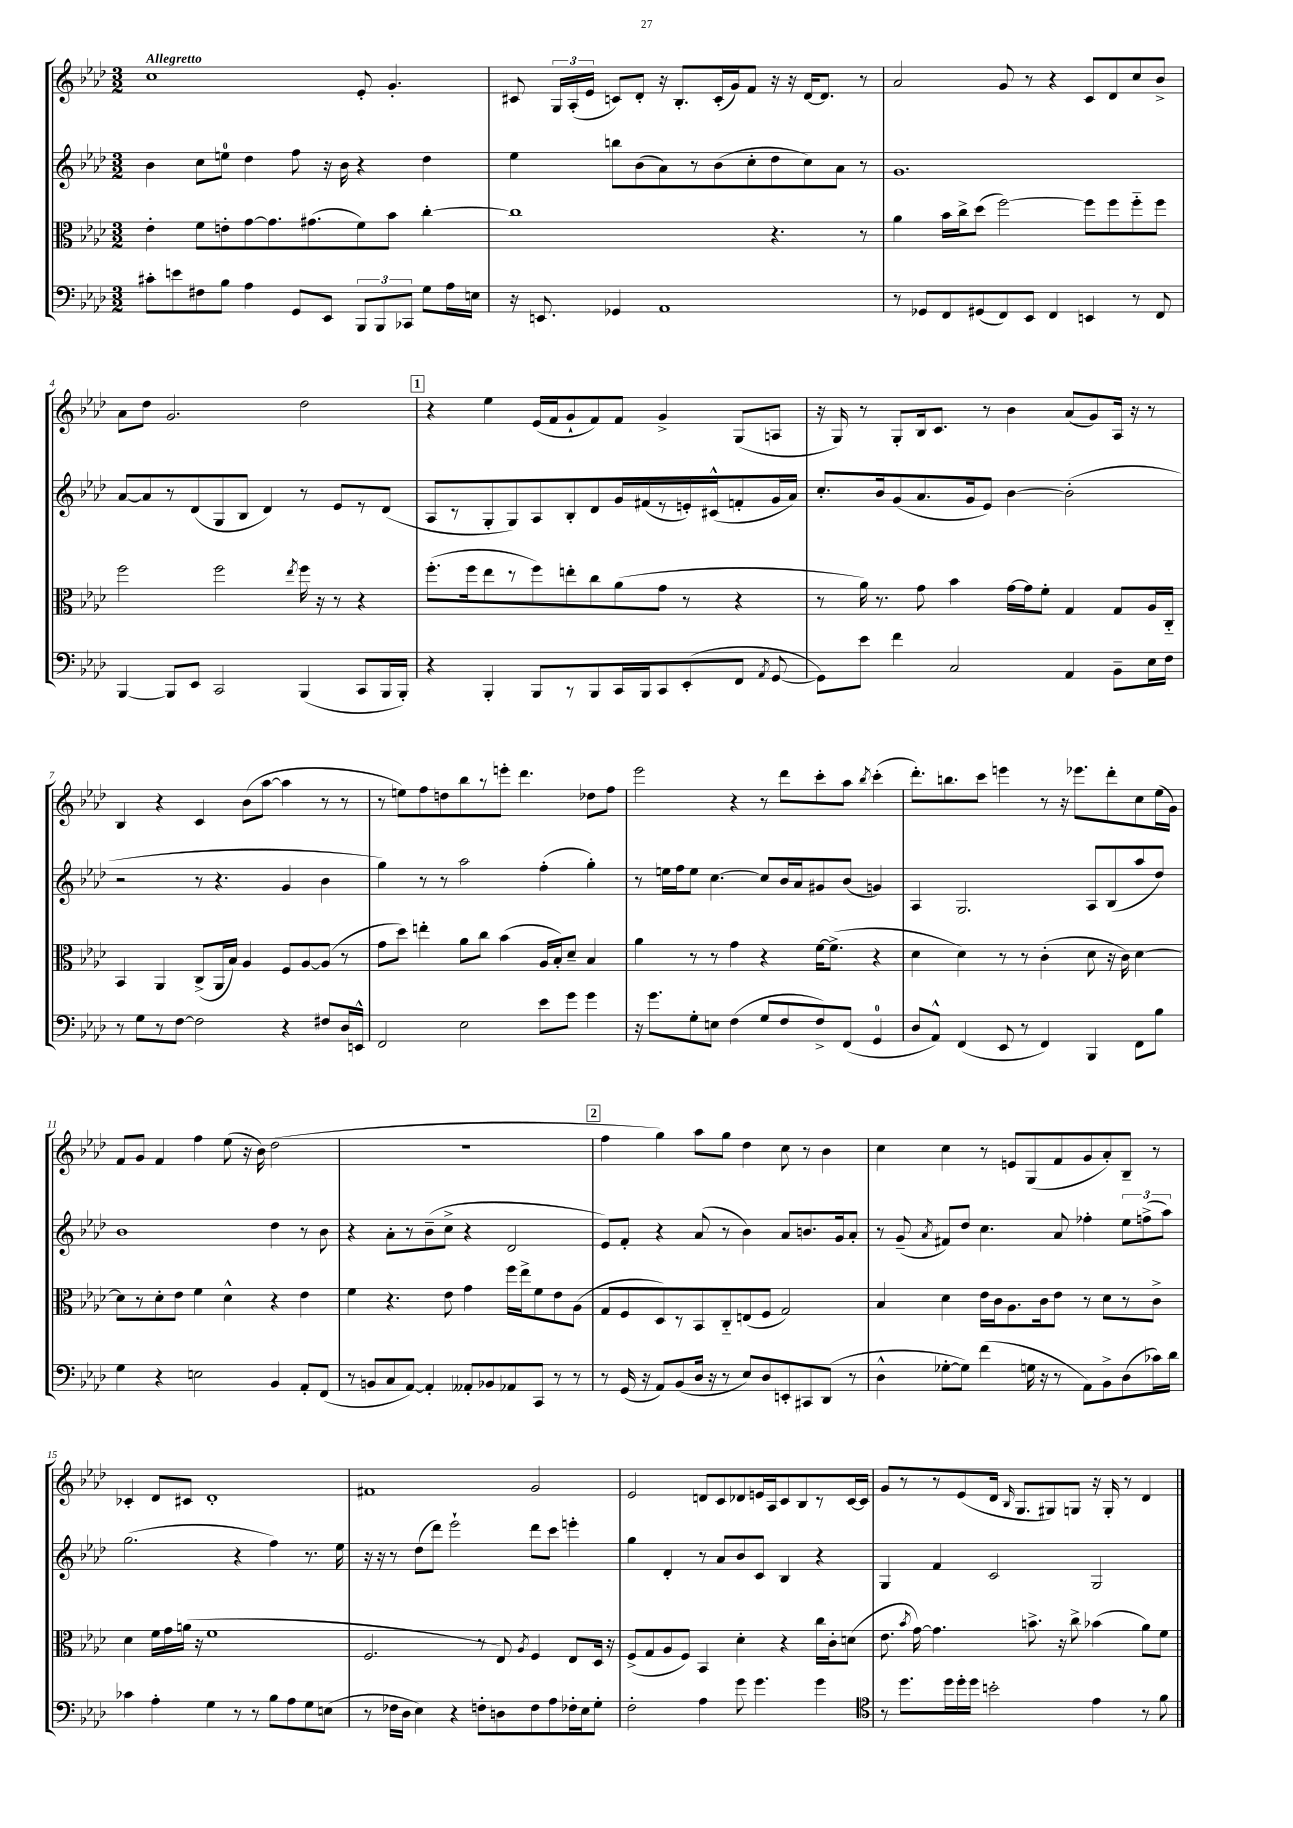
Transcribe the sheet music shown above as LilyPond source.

<<
\new StaffGroup <<
\new Staff = "s0" {
    \clef treble \key aes \major \numericTimeSignature \time 3/2 \tempo "Allegretto"
    \autoBeamOff c''1 ees'8-. g'4.-. |
    cis'8 \tuplet 3/2 { g16[ aes16-.( ees'16] } c'8[) des'8]-. r16 bes8.[-. c'16-.( g'16) f'8] r16 r16 des'16[~ des'8.] r8 |
    aes'2 g'8 r8 r4 c'8[ des'8 c''8 bes'8]-> |
    aes'8[ des''8] g'2. des''2 |
    \mark \markup { \box "1" } r4 ees''4 ees'16[( f'16 g'8-! f'8) f'8] g'4-> g8[( a8] |
    r16 g16) r8 g8[-. bes16 c'8.] r8 bes'4 aes'8[( g'8) aes16] r16 r8 |
    bes4 r4 c'4 bes'8[( aes''8]~ aes''4 r8 r8 |
    r8 e''8[) f''8 d''8 bes''8 r8 e'''8]-. des'''4. des''8[ f''8] |
    ees'''2 r4 r8 des'''8[ c'''8-. aes''8] \acciaccatura { bes''8 } c'''4-.( |
    des'''8.[-.) b''8. c'''8] e'''4 r8 r16 ees'''8.[ des'''8-. c''8 ees''16( g'16]) |
    f'8[ g'8] f'4 f''4 ees''8( r16 bes'16) des''2( |
    R1. |
    \mark \markup { \box "2" } f''4 g''4) aes''8[ g''8] des''4 c''8 r8 bes'4 |
    c''4 c''4 r8 e'8[ g8( f'8 g'8 aes'8-.) bes8]-- r8 |
    ces'4-. des'8[ cis'8] des'1-. |
    fis'1 g'2 |
    ees'2 d'8[ c'8 des'8 e'16 aes16 c'8 bes8 r8 c'16~ c'16] |
    g'8[ r8 r8 ees'8( des'16] \grace { bes16 } g8.[ gis8) g8] r16 g16-. r8 des'4 \bar "|." |
}
\new Staff = "s1" {
    \clef treble \key aes \major \numericTimeSignature \time 3/2
    \autoBeamOff bes'4 c''8[ e''8]-0 des''4 f''8 r16 bes'16 r4 des''4 |
    ees''4 b''8[ bes'8( aes'8) r8 bes'8( c''8-. des''8 c''8) aes'8] r8 |
    g'1. |
    aes'8[~ aes'8 r8 des'8( g8 bes8] des'4) r8 ees'8[ r8 des'8]( |
    \mark \markup { \box "1" } aes8[ r8 g8-. g8) aes8 bes8-. des'8 g'16 fis'16( r8 e'16-.) cis'16-^( f'8-. g'16 aes'16]) |
    c''8.[-. bes'16 g'8( aes'8. g'16 ees'8]) bes'4~ bes'2-.( |
    r2 r8 r4. g'4 bes'4 |
    g''4) r8 r8 aes''2 f''4-.( g''4-.) |
    r8 e''16[ f''16 e''8] c''4.~ c''8[ bes'16 aes'16 gis'8 bes'8]( g'4) |
    aes4 g2. aes8[ bes8( aes''8 des''8]) |
    bes'1 des''4 r8 bes'8 |
    r4 aes'8[-. r8 bes'8--( c''8]-> r4 des'2 |
    \mark \markup { \box "2" } ees'8[) f'8]-. r4 aes'8( r8 bes'4) aes'8[ b'8. g'16 aes'8]-. |
    r8 g'8--( \acciaccatura { aes'8 } fis'8[) des''8] c''4. aes'8 fes''4-. \tuplet 3/2 { ees''8[ f''8->( aes''8]) } |
    g''2.( r4 f''4) r8. ees''16 |
    r16 r16 r8 des''8[( des'''8]) ees'''2-! des'''8[ c'''8] e'''4-. |
    g''4 des'4-. r8 aes'8[ bes'8 c'8] bes4 r4 |
    g4 f'4 c'2 g2 \bar "|." |
}
\new Staff = "s2" {
    \clef alto \key aes \major \numericTimeSignature \time 3/2
    \autoBeamOff ees'4-. f'8[ e'8-. g'8~ g'8. gis'8.( f'8) bes'8] c''4~-. |
    c''1 r4. r8 |
    aes'4 bes'16[ c''16-> des''8]( f''2~) f''8[ f''8 f''8-_ f''8] |
    f''2 f''2 \acciaccatura { ees''8 } f''16 r16 r8 r4 |
    \mark \markup { \box "1" } f''8.[-.( f''16 ees''8 r8 f''8) e''8-. c''8 aes'8( g'8] r8 r4 |
    r8 aes'16) r8. g'8 bes'4 g'16[~ g'16 f'8]-. g4 g8[ aes16 c16]-_ |
    bes,4 aes,4 c8[->( aes,16 bes16]) aes4 f8[ aes8~ aes8]( r8 |
    g'8[ des''8]) e''4-. aes'8[ c''8] bes'4( aes16[ bes16-.) des'8]-- bes4 |
    aes'4 r8 r8 g'4 r4 f'16[~ f'8.]->( r4 |
    des'4 des'4) r8 r8 c'4-.( des'8 r16 c'16) des'4~ |
    des'8[ r8 des'8-. ees'8] f'4 des'4-^ r4 ees'4 |
    f'4 r4. ees'8 g'4 f''16[ ees''16-> f'8 ees'8 aes8]( |
    \mark \markup { \box "2" } g8[ f8 des8) r8 bes,8 c8-_ e8( f8] g2) |
    bes4 des'4 ees'16[ c'16 aes8. c'16 ees'8] r8 des'8[ r8 c'8]-> |
    des'4 f'16[ g'16 a'16]( r16 f'1 |
    f2. r8 ees8) \acciaccatura { aes8 } f4 ees8[ des16] r16 |
    f8[->( g8 aes8 f8]) bes,4 des'4-. r4 c''16[ c'16-. d'8]( |
    ees'8. \acciaccatura { bes'8 } g'16~) g'4. b'8.-> r16 c''8-> bes'4( aes'8[) f'8] \bar "|." |
}
\new Staff = "s3" {
    \clef bass \key aes \major \numericTimeSignature \time 3/2
    \autoBeamOff cis'8[-. e'8 fis8 bes8] aes4 g,8[ ees,8] \tuplet 3/2 { bes,,8[ bes,,8 ces,8] } g8[ aes16 e16] |
    r16 e,8. ges,4 aes,1 |
    r8 ges,8[ f,8 gis,8( f,8) ees,8] f,4 e,4 r8 f,8 |
    bes,,4~ bes,,8[ ees,8] c,2 bes,,4( c,8[ bes,,16 bes,,16]-.) |
    \mark \markup { \box "1" } r4 bes,,4-. bes,,8[ r8 bes,,8 c,16 bes,,16 c,8 ees,8-.( f,8] \acciaccatura { aes,8 } g,8~ |
    g,8[) ees'8] f'4 c2 aes,4 bes,8[-- ees16 f16] |
    r8 g8[ r8 f8]~ f2 r4 fis8[ des16 e,16]-^ |
    f,2 ees2 ees'8[ g'8] g'4 |
    r16 g'8.[ g8-. e8] f4( g8[ f8 f8->) f,8]( g,4-0 |
    des8[ aes,8]-^) f,4( ees,8 r8 f,4) bes,,4 f,8[ bes8] |
    g4 r4 e2 bes,4 aes,8[-. f,8]( |
    r8 b,8[ c8 aes,8]~) aes,4-. aeses,8[-. bes,8 aes,8 c,8] r8 r8 |
    \mark \markup { \box "2" } r8 g,16( r16 aes,8[) bes,8( des16] r16 r8 ees8[) des8 e,8-. cis,8 des,8]( r8 |
    des4-^ ges8[~-. ges8]) f'4( g16 r16 r8 aes,8[) bes,8-> des8( ces'16) des'16] |
    ces'4 aes4-. g4 r8 r8 bes8[ aes8 g8 e8]( |
    r8 fes16[ des16] ees4) r4 f8[-. d8 f8 aes8 fes16-. ees16 g8]-. |
    f2-. aes4 g'8 g'4. g'4 |
    \clef tenor r8 des''8.[ des''16 des''16-. des''16] b'2-. ees'4 r8 f'8 \bar "|." |
}
>>
>>
